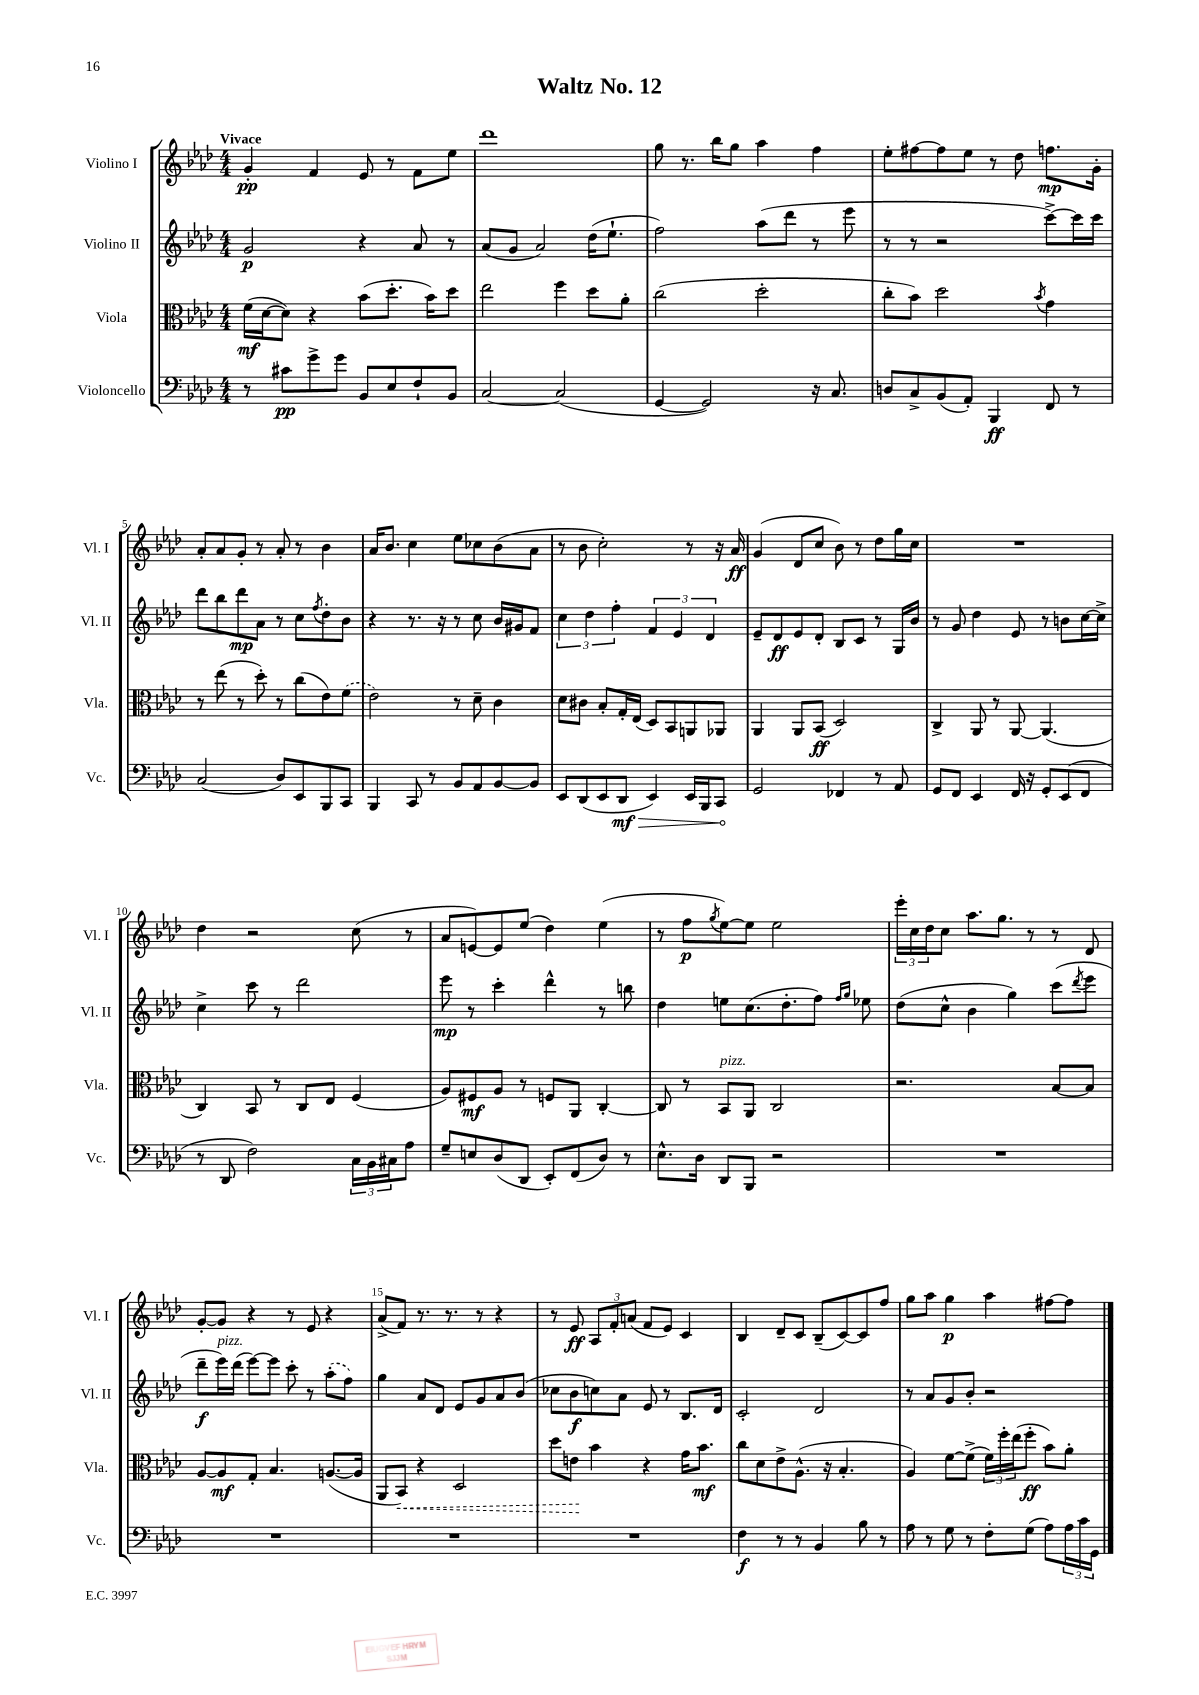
\header { title = "Waltz No. 12" }
<<
\new StaffGroup <<
\new Staff = "s0" \with { instrumentName = "Violino I" shortInstrumentName = "Vl. I" } {
    \clef treble \key aes \major \numericTimeSignature \time 4/4 \tempo "Vivace"
    g'4-.\pp f'4 ees'8 r8 f'8 ees''8 |
    des'''1 |
    g''8 r8. bes''16 g''8 aes''4 f''4 |
    ees''8-. fis''8~ fis''8 ees''8 r8 des''8 f''8.\mp g'16-. |
    aes'8-. aes'8 g'8-. r8 aes'8-. r8 bes'4 |
    aes'16 bes'8. c''4 ees''8 ces''8 bes'8( aes'8 |
    r8 bes'8 c''2-.) r8 r16 aes'16\ff |
    g'4( des'8 c''8 bes'8) r8 des''8 g''16 c''16 |
    R1 |
    des''4 r2 c''8( r8 |
    aes'8 e'8~) e'8 ees''8( des''4) ees''4( |
    r8 f''8\p \acciaccatura { g''8 } ees''8~) ees''8 ees''2 |
    \tuplet 3/2 { ees'''16-. c''16 des''16 } c''8 aes''8. g''8. r8 r8 des'8 |
    g'8~-. g'8 r4 r8 ees'8 r4 |
    aes'8->( f'8) r8. r8. r8 r4 |
    r8 ees'8\ff \tuplet 3/2 { aes8 f'8-. a'8( } f'8 ees'8) c'4 |
    bes4 des'8-- c'8 bes8--( c'8~) c'8 f''8 |
    g''8 aes''8 g''4\p aes''4 fis''8~ fis''8 \bar "|." |
}
\new Staff = "s1" \with { instrumentName = "Violino II" shortInstrumentName = "Vl. II" } {
    \clef treble \key aes \major \numericTimeSignature \time 4/4
    g'2\p r4 aes'8 r8 |
    aes'8( g'8 aes'2) des''16( ees''8.-! |
    f''2) aes''8( des'''8 r8 ees'''8 |
    r8 r8 r2 c'''8~->) c'''16 c'''16 |
    des'''8 bes''8 des'''8\mp aes'8 r8 c''8 \acciaccatura { f''8 } des''8-. bes'8 |
    r4 r8. r16 r8 c''8 bes'16 gis'16 f'8 |
    \tuplet 3/2 { c''4 des''4 f''4-. } \tuplet 3/2 { f'4 ees'4 des'4 } |
    ees'8-- des'8\ff ees'8 des'8-. bes8 c'8 r8 g16 bes'16 |
    r8 g'8 des''4 ees'8 r8 b'8 c''16~ c''16-> |
    c''4-> c'''8 r8 des'''2 |
    ees'''8\mp r8 c'''4-. des'''4-^ r8 b''8 |
    des''4 e''8 c''8.( des''8.-. f''8) \grace { f''16 g''16 } ees''8 |
    des''8( c''8-^ bes'4 g''4) c'''8( \acciaccatura { des'''8 } ees'''8 |
    des'''8--\f ees'''16^\markup { \italic "pizz." }) des'''16( ees'''8~) ees'''8 c'''8-. r8 \once \slurDashed aes''8-.( f''8) |
    g''4 aes'8 des'8 ees'8 g'8 aes'8 bes'8( |
    ces''8 bes'8\f c''8) aes'8 ees'8 r8 bes8. des'16 |
    c'2-. des'2 |
    r8 aes'8 g'8 bes'8-. r2 \bar "|." |
}
\new Staff = "s2" \with { instrumentName = "Viola" shortInstrumentName = "Vla." } {
    \clef alto \key aes \major \numericTimeSignature \time 4/4
    f'16\mf( des'16~ des'8) r4 bes'8( des''8.-. bes'16) des''8 |
    ees''2 f''4 des''8 aes'8-. |
    c''2( des''2-. |
    c''8-. bes'8) des''2 \acciaccatura { bes'8 } g'4 |
    r8 ees''8( r8 des''8-.) r8 c''8( ees'8) \once \slurDashed f'8( |
    ees'2) r8 des'8-- c'4 |
    des'8 cis'8 bes8-. g16-. ees16( des8) bes,8 a,8 aes,8 |
    aes,4 aes,8 bes,8\ff( des2) |
    c4-> aes,8 r8 aes,8~ aes,4.( |
    c4) bes,8 r8 c8 ees8 f4( |
    aes8) fis8\mf aes8 r8 f8 aes,8 c4~-. |
    c8 r8 bes,8^\markup { \italic "pizz." } aes,8 c2 |
    r2. bes8~ bes8 |
    aes8~ aes8\mf g8-. bes4. a8.~( a16 |
    aes,8 \once \override Hairpin.style = #'dashed-line bes,8\<) r4 des2 |
    des''8 e'8\! bes'4 r4 g'16 bes'8.\mf |
    c''8 des'8 ees'8-> aes8.-^( r16 bes4.-. |
    aes4) f'8~ f'8->( \tuplet 3/2 { f'16) f''16-. ees''16( } f''8-.\ff bes'8) aes'8-. \bar "|." |
}
\new Staff = "s3" \with { instrumentName = "Violoncello" shortInstrumentName = "Vc." } {
    \clef bass \key aes \major \numericTimeSignature \time 4/4
    r8 cis'8\pp g'8-> g'8 bes,8 ees8 f8-! bes,8 |
    c2~ c2( |
    g,4~ g,2) r16 c8. |
    d8 c8-> bes,8( aes,8-.) bes,,4\ff f,8 r8 |
    c2( des8) ees,8 bes,,8 c,8 |
    bes,,4 c,8 r8 bes,8 aes,8 bes,8~ bes,8 |
    ees,8 des,8( ees,8 \once \override Hairpin.circled-tip = ##t des,8\mf\> ees,4) ees,16 bes,,16 c,8\! |
    g,2 fes,4 r8 aes,8 |
    g,8 f,8 ees,4 f,16 r16 g,8-. ees,8( f,8 |
    r8 des,8 f2) \tuplet 3/2 { c16 bes,16 cis16 } aes8 |
    g8-- e8 des8( des,8 ees,8-.) f,8( des8) r8 |
    ees8.-^ des16 des,8 bes,,8 r2 |
    R1 |
    R1 |
    R1 |
    R1 |
    f4\f r8 r8 bes,4 bes8 r8 |
    aes8 r8 g8 r8 f8-. g8( aes8) \tuplet 3/2 { aes16 c'16 g,16 } \bar "|." |
}
>>
>>
\layout { \context { \Score \override BarNumber.break-visibility = ##(#f #t #t) barNumberVisibility = #(every-nth-bar-number-visible 5) } }
